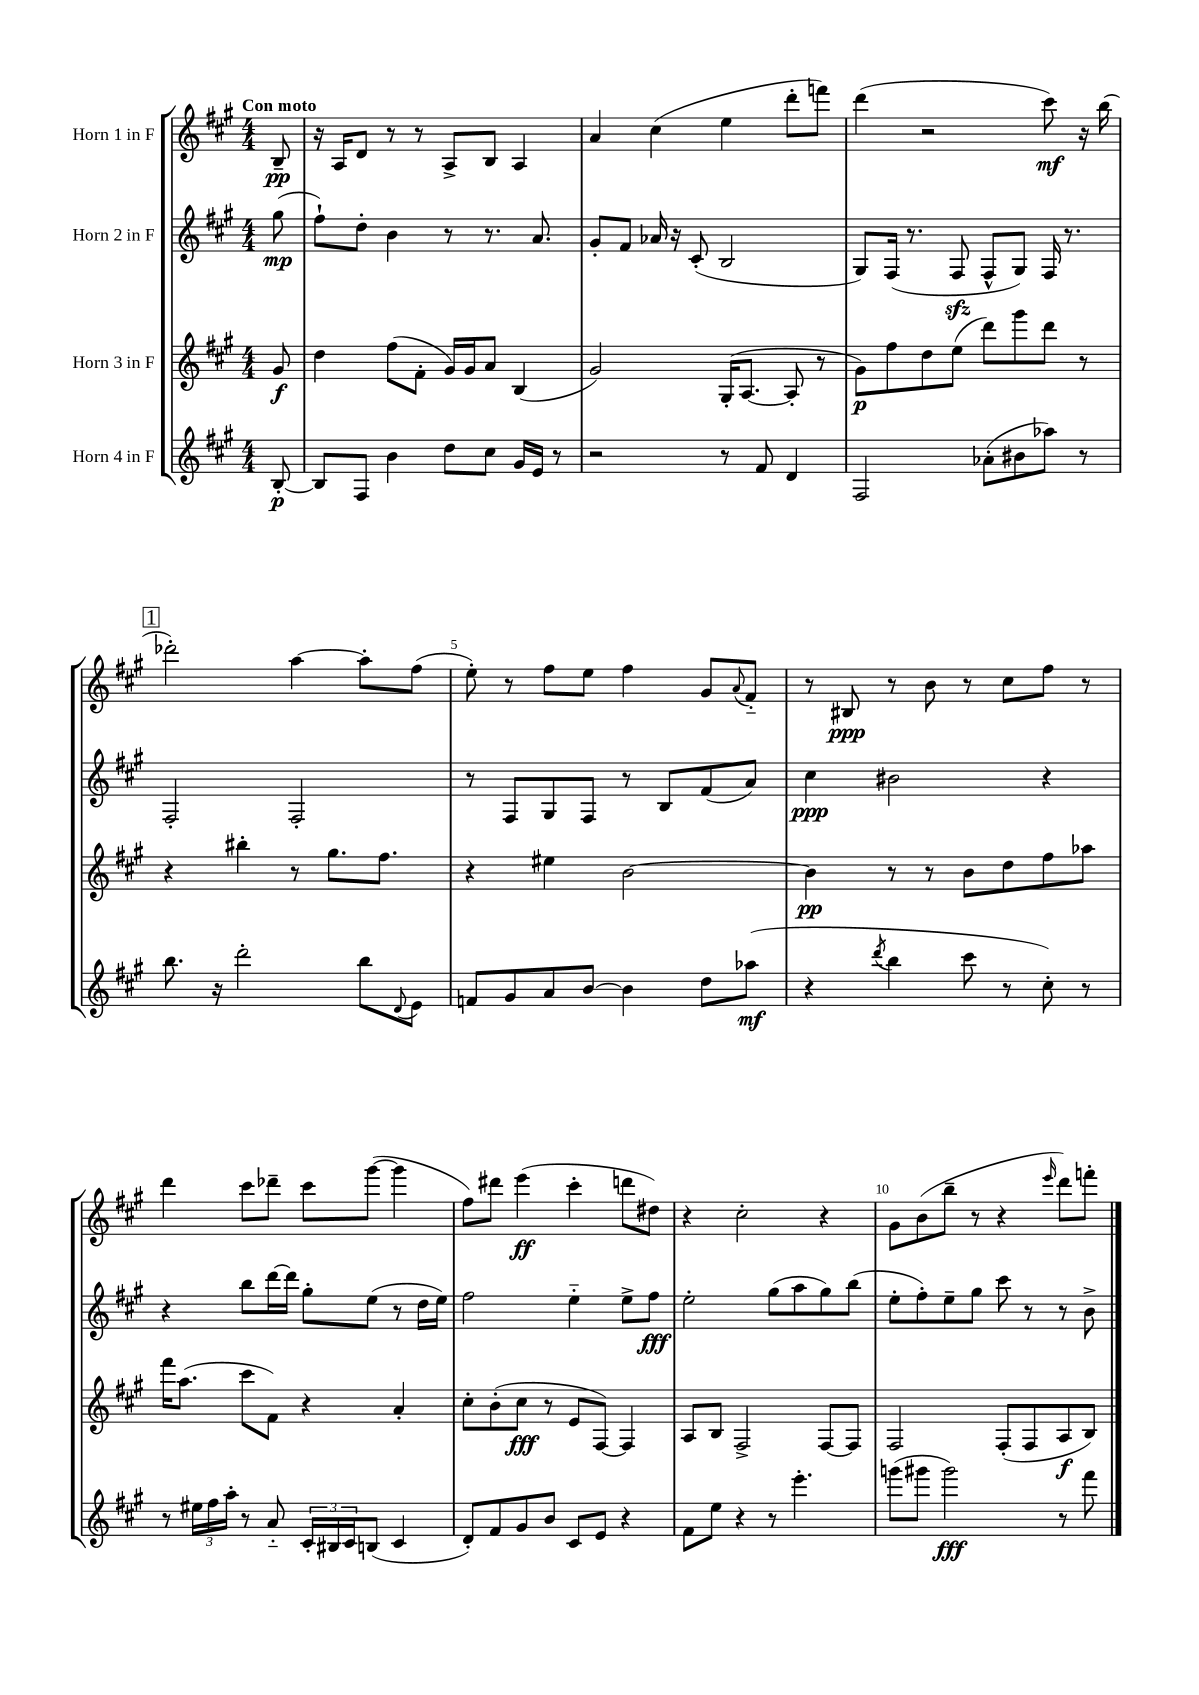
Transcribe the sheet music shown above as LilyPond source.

<<
\new StaffGroup <<
\new Staff = "s0" \with { instrumentName = "Horn 1 in F" } {
    \clef treble \key a \major \numericTimeSignature \time 4/4 \partial 8 \tempo "Con moto"
    b8--\pp |
    r16 a16 d'8 r8 r8 a8-> b8 a4 |
    a'4 cis''4( e''4 d'''8-. f'''8) |
    d'''4( r2 cis'''8\mf) r16 b''16( |
    \mark \markup { \box "1" } des'''2-.) a''4~ a''8-. fis''8( |
    e''8-.) r8 fis''8 e''8 fis''4 gis'8 \appoggiatura { a'8 } fis'8-_ |
    r8 bis8\ppp r8 b'8 r8 cis''8 fis''8 r8 |
    d'''4 cis'''8 des'''8-- cis'''8 gis'''8~( gis'''4 |
    fis''8) dis'''8 e'''4\ff( cis'''4-. d'''8 dis''8) |
    r4 cis''2-. r4 |
    gis'8 b'8( b''8-- r8 r4 \grace { e'''16 } d'''8) f'''8-. \bar "|." |
}
\new Staff = "s1" \with { instrumentName = "Horn 2 in F" } {
    \clef treble \key a \major \numericTimeSignature \time 4/4 \partial 8
    gis''8\mp( |
    fis''8-!) d''8-. b'4 r8 r8. a'8. |
    gis'8-. fis'8 aes'16 r16 cis'8-.( b2 |
    gis8) fis16( r8. fis8\sfz fis8-^ gis8) fis16 r8. |
    \mark \markup { \box "1" } fis2-. fis2-. |
    r8 fis8 gis8 fis8 r8 b8 fis'8( a'8) |
    cis''4\ppp bis'2 r4 |
    r4 b''8 d'''16~ d'''16 gis''8-. e''8( r8 d''16 e''16) |
    fis''2 e''4-_ e''8-> fis''8\fff |
    e''2-. gis''8( a''8 gis''8) b''8( |
    e''8-. fis''8-.) e''8-- gis''8 cis'''8 r8 r8 b'8-> \bar "|." |
}
\new Staff = "s2" \with { instrumentName = "Horn 3 in F" } {
    \clef treble \key a \major \numericTimeSignature \time 4/4 \partial 8
    gis'8\f |
    d''4 fis''8( fis'8-. gis'16) gis'16 a'8 b4( |
    gis'2) gis16-.( a8.~ a8-. r8 |
    gis'8\p) fis''8 d''8 e''8( d'''8) gis'''8 d'''8 r8 |
    \mark \markup { \box "1" } r4 bis''4-. r8 gis''8. fis''8. |
    r4 eis''4 b'2~ |
    b'4\pp r8 r8 b'8 d''8 fis''8 aes''8 |
    fis'''16 a''8.( cis'''8 fis'8) r4 a'4-. |
    cis''8-. b'8-.( cis''8\fff r8 e'8 fis8~) fis4 |
    a8 b8 fis2-> fis8~ fis8 |
    fis2 fis8-.( fis8 a8\f b8) \bar "|." |
}
\new Staff = "s3" \with { instrumentName = "Horn 4 in F" } {
    \clef treble \key a \major \numericTimeSignature \time 4/4 \partial 8
    b8~-.\p |
    b8 fis8 b'4 d''8 cis''8 gis'16 e'16 r8 |
    r2 r8 fis'8 d'4 |
    fis2 aes'8-.( bis'8 aes''8) r8 |
    \mark \markup { \box "1" } b''8. r16 d'''2-. b''8 \appoggiatura { d'8 } e'8 |
    f'8 gis'8 a'8 b'8~ b'4 d''8 aes''8\mf( |
    r4 \acciaccatura { d'''8 } b''4 cis'''8 r8 cis''8-.) r8 |
    r8 \tuplet 3/2 { eis''16 fis''16 a''16-. } r8 a'8-_ \tuplet 3/2 { cis'16-. bis16 cis'16 } b8( cis'4 |
    d'8-.) fis'8 gis'8 b'8 cis'8 e'8 r4 |
    fis'8 e''8 r4 r8 e'''4.-. |
    g'''8( gis'''8 gis'''2\fff) r8 fis'''8 \bar "|." |
}
>>
>>
\layout { \context { \Score \override BarNumber.break-visibility = ##(#f #t #t) barNumberVisibility = #(every-nth-bar-number-visible 5) } }
